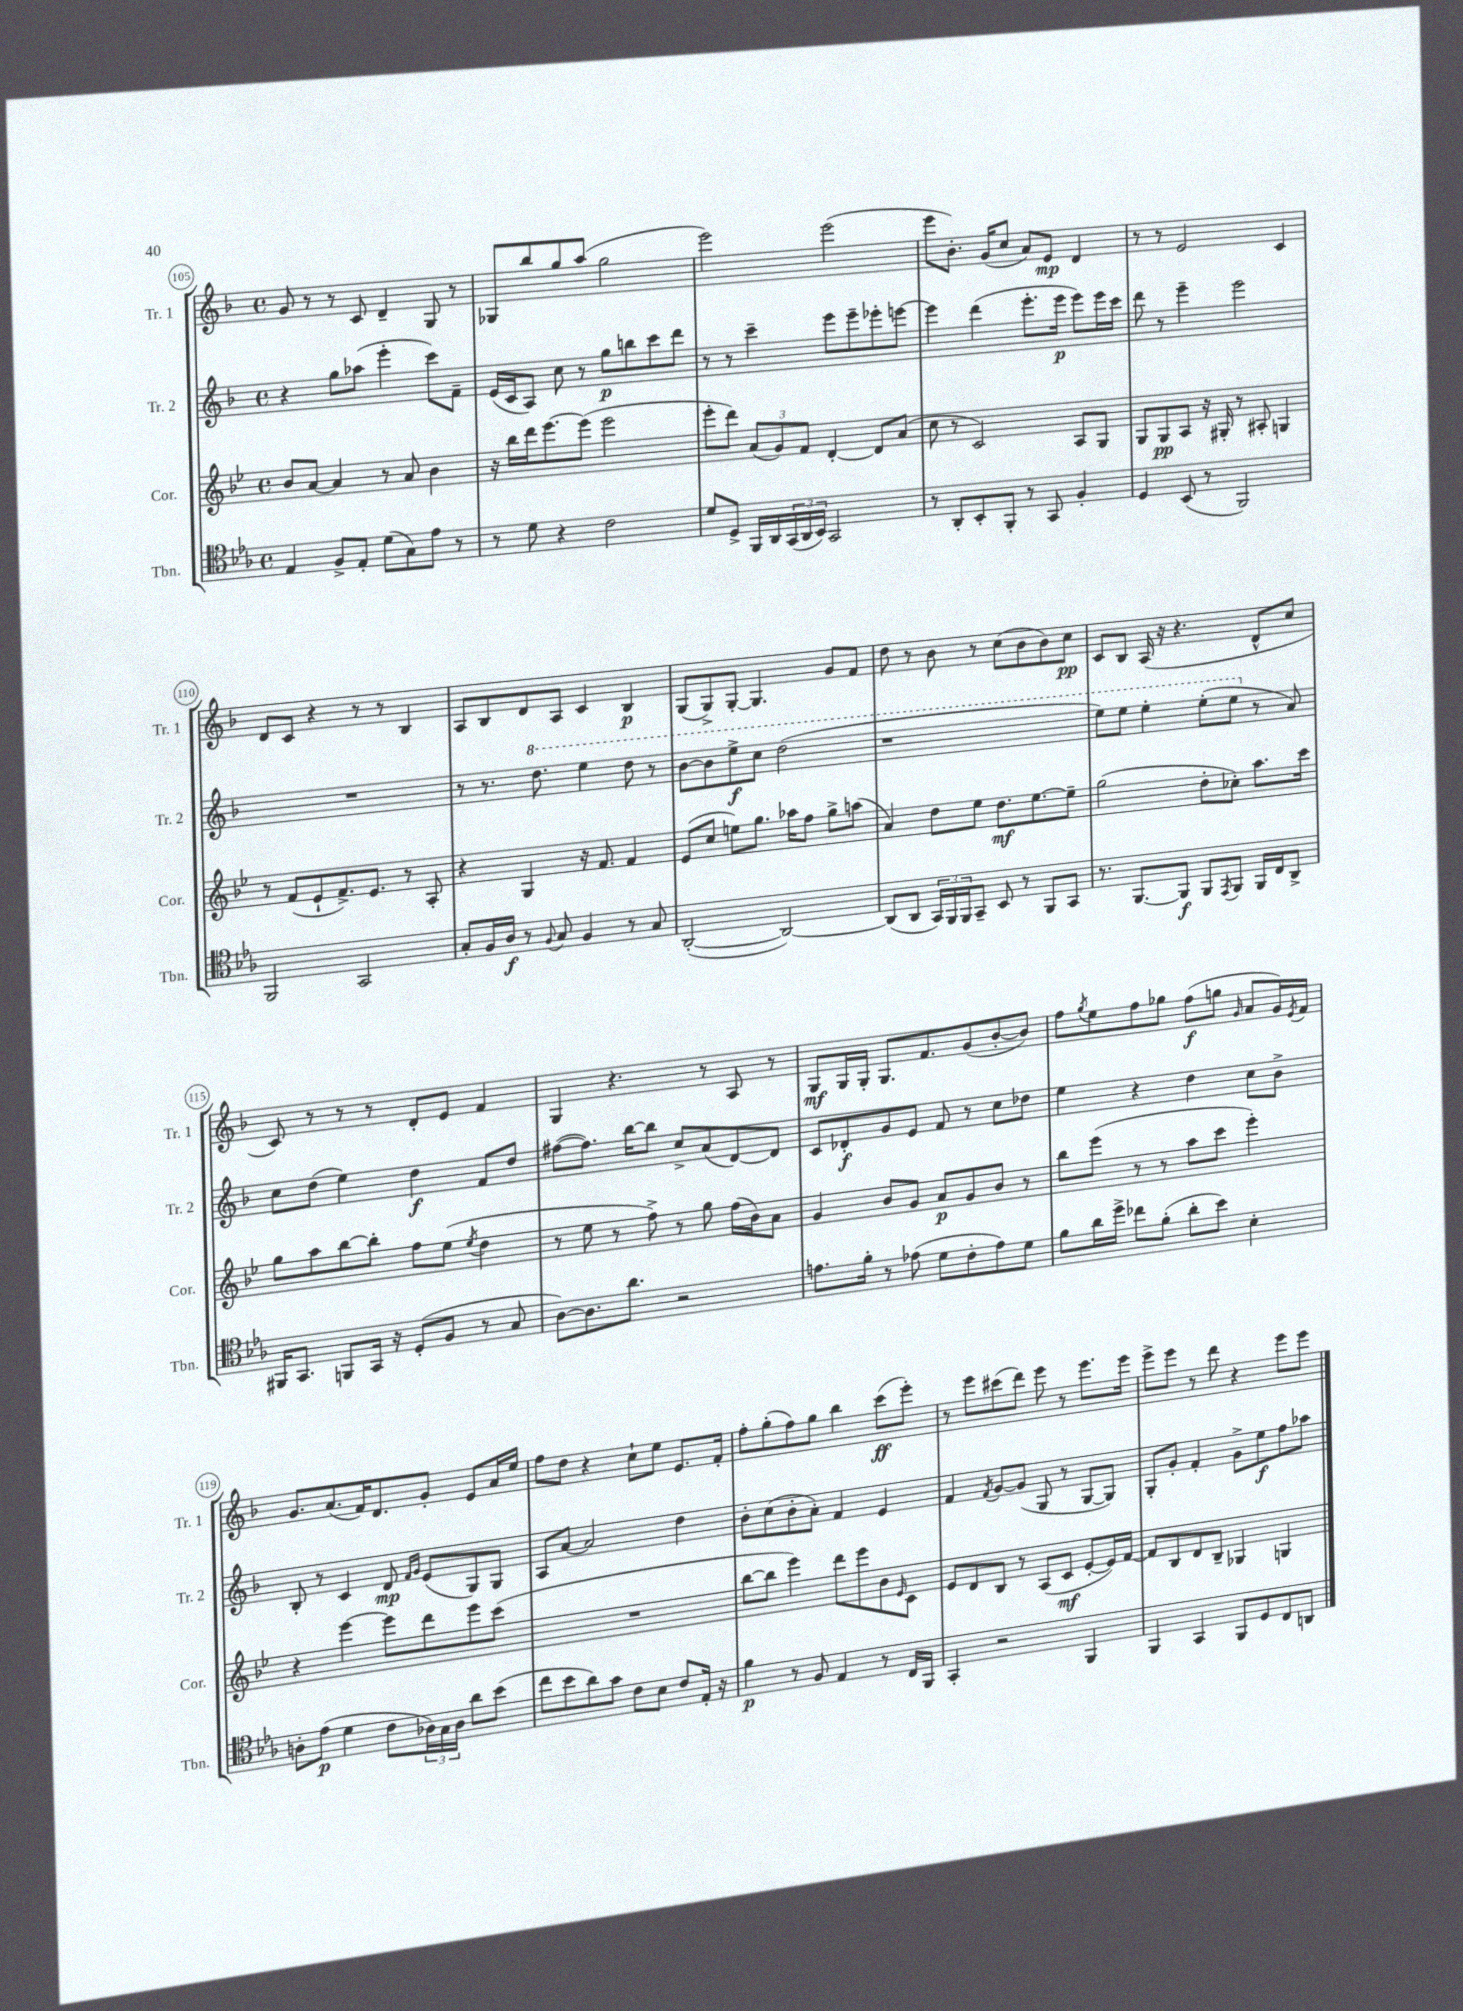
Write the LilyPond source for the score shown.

<<
\new StaffGroup <<
\new Staff = "s0" \with { instrumentName = "Tr. 1" shortInstrumentName = "Tr. 1" } {
    \clef treble \key f \major \defaultTimeSignature \time 4/4
    g'8 r8 r8 c'8 d'4-- g8 r8 |
    ges8 bes''8 g''8 a''8( g''2 |
    e'''2) e'''2( |
    e'''8 bes'8.-.) g'16( c''8 a'8) e'8\mp d'4 |
    r8 r8 e'2 c'4 |
    d'8 c'8 r4 r8 r8 bes4 |
    a8 bes8 d'8 a8 c'4 bes4\p |
    g8( g8->) g8~-. g4. g'8 f'8 |
    d''8 r8 bes'8 r8 c''8( bes'8 bes'8) c''8\pp |
    c'8 bes8 a16( r16 r4. d'8-^ c''8 |
    c'8) r8 r8 r8 d'8-. e'8 f'4 |
    g4 r4. r8 a8 r8 |
    g8\mf g16 g16-. g8. f'8. g'8( bes'8~-. bes'8) |
    f''8 \acciaccatura { g''8 } e''8 f''8 ges''8 f''8\f( g''8 \grace { g'16 } a'8 g'16) \acciaccatura { e'8 } f'16 |
    g'8. a'8.( f'16) d'8. g'8-. e'8 a'16 e''16 |
    f''8 d''8 r4 c''8-! e''8 e'8. f'16-. |
    f''8-. g''8-.( f''8) g''8 bes''4 c'''8\ff( e'''8-.) |
    r8 e'''8 cis'''8( d'''8) e'''8 r8 e'''8. e'''16 |
    e'''8-> e'''8 r8 d'''8 r4 e'''8 e'''8 \bar "|." |
}
\new Staff = "s1" \with { instrumentName = "Tr. 2" shortInstrumentName = "Tr. 2" } {
    \clef treble \key f \major \defaultTimeSignature \time 4/4
    r4 g''8 aes''8( e'''4-. c'''8) f'8-- |
    e'16( c'16 a8) c''8 r8 g''8\p b''8 c'''8 d'''8 |
    r8 r8 c'''4-- e'''8 e'''8-- ees'''8-. e'''8~ |
    e'''4 d'''4( e'''8.-. e'''16\p e'''8) e'''16 c'''16 |
    d'''8 r8 e'''4-- e'''2 |
    R1 |
    r8 r8. \ottava #1 d'''8. e'''4 d'''8 r8 |
    bes''8~ bes''8 e'''8->\f c'''8 d'''2( |
    r1 |
    e'''8) e'''8 e'''4-. e'''8-.( e'''8 \ottava #0 r8 a'8) |
    c''8 d''8( e''4) d''4\f f'8 d''8 |
    fis''8~( fis''8.) bes''16~ bes''8 c''8-> a'8( d'8~) d'8 |
    c'8 des'8-.\f g'8 e'8 f'8 r8 c''8 des''8 |
    e''4 r4 d''4 c''8 bes'8-> |
    bes8-. r8 c'4 d'8\mp \grace { f'16 g'16 } e'8( g8) g8 |
    a8 a'8~ a'2 d''4 |
    bes'8-. c''8( bes'8-. a'8-.) f'4 e'4 |
    f'4 \acciaccatura { f'8 } g'8~ g'8( g8 r8 g8~ g8) |
    g8-. g'8-. f'4-. g'8-> e''8\f f''8 aes''8 \bar "|." |
}
\new Staff = "s2" \with { instrumentName = "Cor." shortInstrumentName = "Cor." } {
    \clef treble \key bes \major \defaultTimeSignature \time 4/4
    bes'8 a'8~ a'4 r8 a'8 bes'4 |
    r16 bes''16 d'''16 ees'''8.~ ees'''8( ees'''2 |
    ees'''8-. d'''8) \tuplet 3/2 { a'8( g'8) f'8 } d'4~-. d'8 a'8( |
    c''8 r8 c'2) a8 g8 |
    g8 g8\pp a8 r16 gis16-. r8 ais8-. g4 |
    r8 f'8( ees'8-! f'8.->) ees'8. r8 a8-. |
    r4 g4 r16 f'8. f'4 |
    ees'8( c''8 e''8) g''8. aes''16 f''8 g''8-> a''8( |
    a'4) d''8 ees''8 d''8.\mf ees''8.~ ees''8-- |
    g''2( d''8-. ces''8-.) a''8. c'''16 |
    g''8 a''8 bes''8~ bes''8-. f''8 ees''8( \acciaccatura { ees''8 } d''4 |
    r8 ees''8 r8 f''8->) r8 g''8 f''16( bes'16) a'8 |
    g'4 bes'8 g'8 a'8\p g'8 bes'8 r8 |
    bes''8 ees'''8( r8 r8 a''8 c'''8 ees'''4-.) |
    r4 ees'''4~ ees'''8 d'''8 ees'''8 c'''8( |
    R1 |
    bes''8~ bes''8 ees'''4) d'''8 ees'''8 bes'8 \grace { ees'16 } c'8 |
    ees'8 d'8 bes8 r8 a8( c'8\mf ees'8~-. ees'16) f'16~ |
    f'8 bes8 d'8 bes8-- ges4 g4 \bar "|." |
}
\new Staff = "s3" \with { instrumentName = "Tbn." shortInstrumentName = "Tbn." } {
    \clef tenor \key ees \major \defaultTimeSignature \time 4/4
    ees4 f8-> ees8-. d'8( g8) ees'8 r8 |
    r8 d'8 r4 c'2 |
    d'8 d8-> f,16 aes,16 \tuplet 3/2 { g,16( aes,16 bes,16) } g,2 |
    r8 aes,8-. bes,8-. f,8-. r8 g,8 f4-. |
    d4 bes,8( r8 f,2) |
    f,2 g,2 |
    g8-. f16 aes16\f r8 \appoggiatura { f8 } g8 f4 r8 g8 |
    aes,2~-.( aes,2~) |
    aes,8( aes,8 \tuplet 3/2 { g,16) f,16 f,16 } g,8-- bes,8 r8 f,8 g,8 |
    r8. f,8.~ f,8\f f,8 \acciaccatura { ees,8 } f,8 f,16 c16 aes,8-> |
    fis,16 g,8. f,8 g,16 r16 d8-.( f8 r8 g8 |
    aes8~) aes8. aes'8. r2 |
    e'8. f'16-. r8 ees'8( d'8 c'8-. ees'8) d'8 |
    f'8 aes'16 d''16-> ces''8 f'8-.( aes'8-. bes'8) bes4-. |
    a8-. ees'8\p( d'4 c'8 \tuplet 3/2 { aes16) g16 aes16 } aes'8 bes'8( |
    c''8 bes'8 aes'8) g'8 c'8 bes8 c'8 ees16-. r16 |
    f'4\p r8 f8 ees4 r8 c16 f,16 |
    g,4-. r2 f,4 |
    f,4 g,4 f,8 d8 c8 a,8 \bar "|." |
}
>>
>>
\layout { \context { \Score currentBarNumber = #105 \override BarNumber.stencil = #(make-stencil-circler 0.1 0.3 ly:text-interface::print) } }
